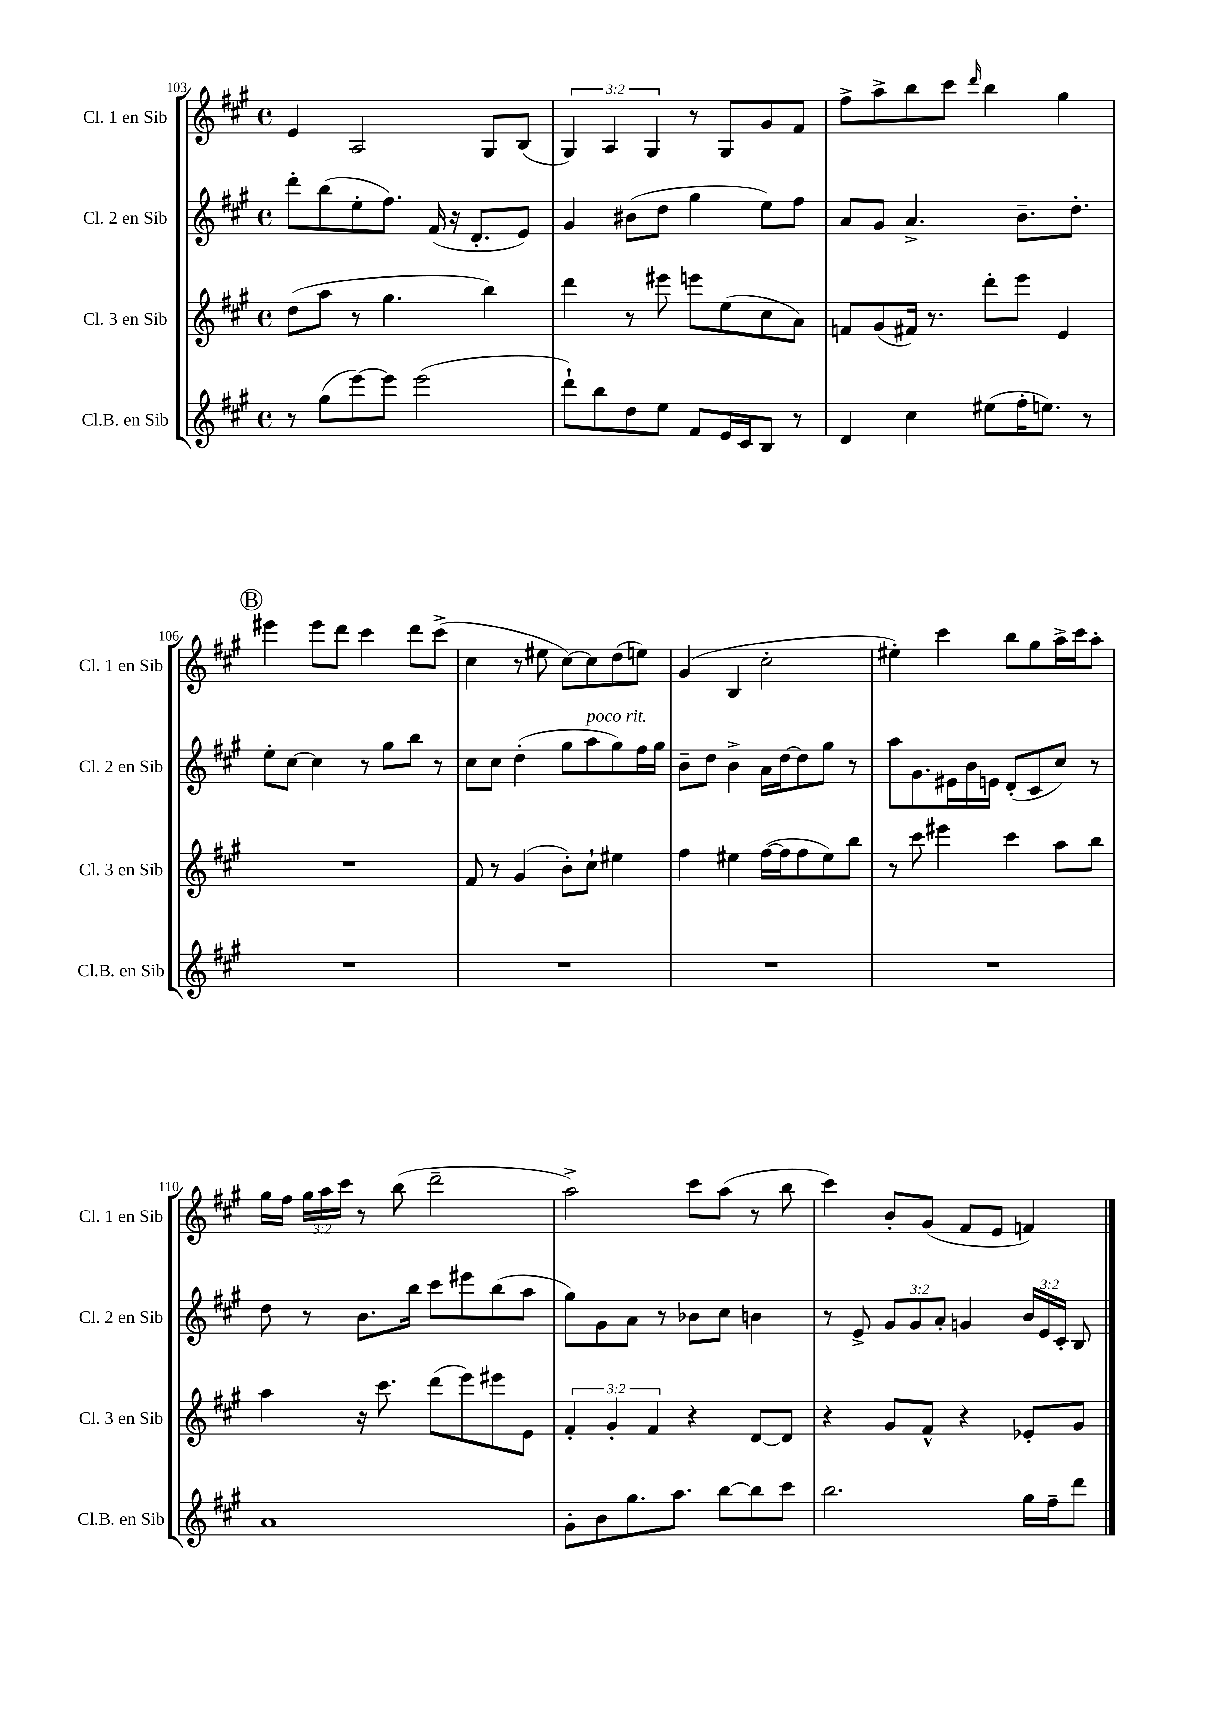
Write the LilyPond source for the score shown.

<<
\new StaffGroup <<
\new Staff = "s0" \with { instrumentName = "Cl. 1 en Sib" shortInstrumentName = "Cl. 1 en Sib" } {
    \clef treble \key a \major \defaultTimeSignature \time 4/4 \override Staff.TupletNumber.text = #tuplet-number::calc-fraction-text
    \autoBeamOff e'4 a2 gis8[ b8]( |
    \tuplet 3/2 { gis4) a4 gis4 } r8 gis8[ gis'8 fis'8] |
    fis''8[-> a''8-> b''8 cis'''8] \grace { d'''16 } b''4 gis''4 |
    \mark \markup { \circle "B" } eis'''4 eis'''8[ d'''8] cis'''4 d'''8[ cis'''8]->( |
    cis''4 r8 eis''8 cis''8[~) cis''8 d''8( e''8]) |
    gis'4( b4 cis''2-. |
    eis''4-.) cis'''4 b''8[ gis''8 a''16-> cis'''16 a''8]-. |
    gis''16[ fis''16] \tuplet 3/2 { gis''16[ a''16 cis'''16] } r8 b''8( d'''2-- |
    a''2->) cis'''8[ a''8]( r8 b''8 |
    cis'''4) b'8[-. gis'8]( fis'8[ e'8] f'4) \bar "|." |
}
\new Staff = "s1" \with { instrumentName = "Cl. 2 en Sib" shortInstrumentName = "Cl. 2 en Sib" } {
    \clef treble \key a \major \defaultTimeSignature \time 4/4 \override Staff.TupletNumber.text = #tuplet-number::calc-fraction-text
    \autoBeamOff d'''8[-. b''8( e''8-. fis''8.]) fis'16( r16 d'8.[-. e'8]) |
    gis'4 bis'8[( d''8] gis''4 e''8[) fis''8] |
    a'8[ gis'8] a'4.-> b'8.[-- d''8.]-. |
    \mark \markup { \circle "B" } e''8[-. cis''8]~ cis''4 r8 gis''8[ b''8] r8 |
    cis''8[ cis''8] d''4-.( gis''8[ a''8^\markup { \italic "poco rit." } gis''8) fis''16 gis''16] |
    b'8[-- d''8] b'4-> a'16[ d''16~ d''8 gis''8] r8 |
    a''8[ gis'8. eis'16 b'16 e'16] d'8[-.( cis'8 cis''8]) r8 |
    d''8 r8 b'8.[ b''16] cis'''8[ eis'''8 b''8( a''8] |
    gis''8[) gis'8 a'8] r8 bes'8[ cis''8] b'4 |
    r8 e'8-> \tuplet 3/2 { gis'8[ gis'8 a'8]-. } g'4 \tuplet 3/2 { b'16[ e'16 cis'16]-. } b8 \bar "|." |
}
\new Staff = "s2" \with { instrumentName = "Cl. 3 en Sib" shortInstrumentName = "Cl. 3 en Sib" } {
    \clef treble \key a \major \defaultTimeSignature \time 4/4 \override Staff.TupletNumber.text = #tuplet-number::calc-fraction-text
    \autoBeamOff d''8[( a''8] r8 gis''4. b''4) |
    d'''4 r8 eis'''8 e'''8[ e''8( cis''8 a'8]) |
    f'8[ gis'8( fis'16]) r8. d'''8[-. e'''8] e'4 |
    \mark \markup { \circle "B" } R1 |
    fis'8 r8 gis'4( b'8[-.) cis''8]-! eis''4 |
    fis''4 eis''4 fis''16[~( fis''16 fis''8 eis''8) b''8] |
    r8 cis'''8 eis'''4 cis'''4 a''8[ b''8] |
    a''4 r16 cis'''8. d'''8[( e'''8) eis'''8 e'8] |
    \tuplet 3/2 { fis'4-. gis'4-. fis'4 } r4 d'8[~ d'8] |
    r4 gis'8[ fis'8]-^ r4 ees'8[-. gis'8] \bar "|." |
}
\new Staff = "s3" \with { instrumentName = "Cl.B. en Sib" shortInstrumentName = "Cl.B. en Sib" } {
    \clef treble \key a \major \defaultTimeSignature \time 4/4
    \autoBeamOff r8 gis''8[( e'''8~) e'''8] e'''2( |
    d'''8[-!) b''8 d''8 e''8] fis'8[ e'16 cis'16 b8] r8 |
    d'4 cis''4 eis''8[( fis''16-. e''8.]) r8 |
    \mark \markup { \circle "B" } R1 |
    R1 |
    R1 |
    R1 |
    a'1 |
    gis'8[-. b'8 gis''8. a''8.] b''8[~ b''8 cis'''8] |
    b''2. gis''16[ fis''16-- d'''8] \bar "|." |
}
>>
>>
\layout { \context { \Score currentBarNumber = #103 } }
